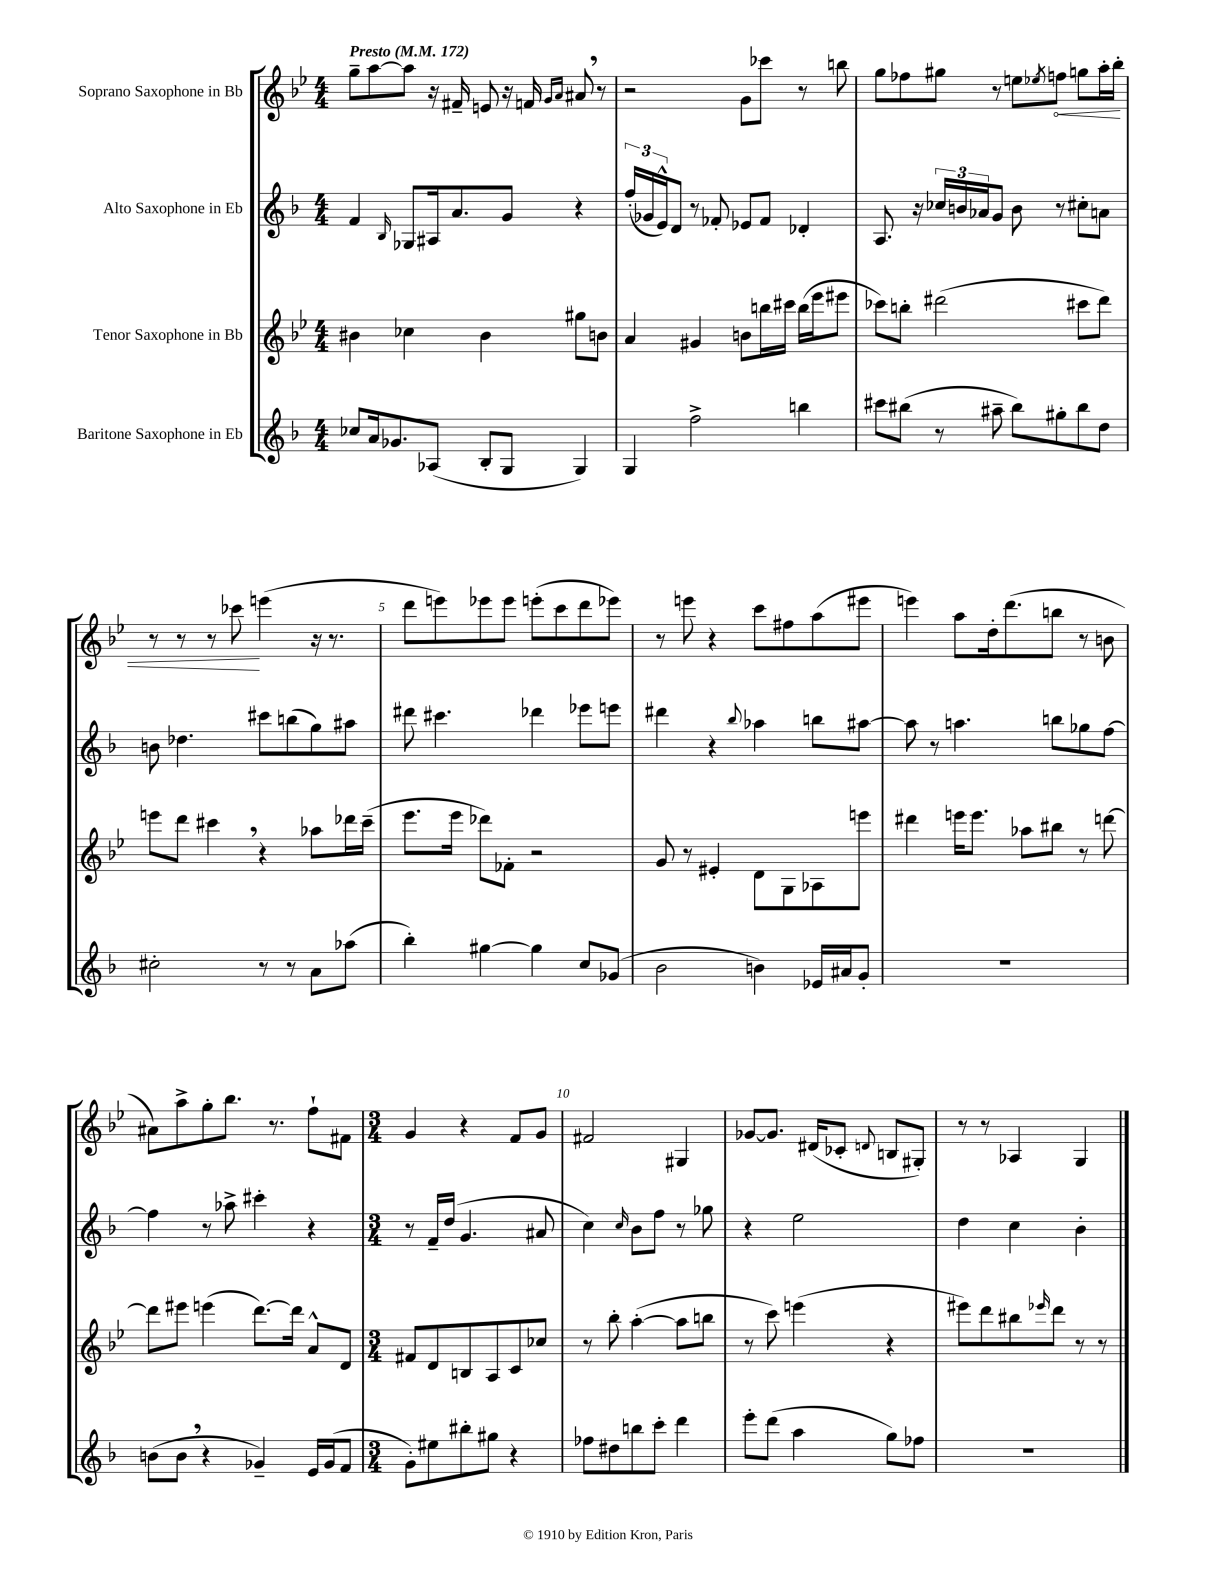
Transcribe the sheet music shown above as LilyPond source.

<<
\new StaffGroup <<
\new Staff = "s0" \with { instrumentName = "Soprano Saxophone in Bb" } {
    \clef treble \key bes \major \numericTimeSignature \time 4/4 \tempo "Presto" 4 = 172
    g''8-- a''8~ a''8 r16 fis'16-- e'8 r16 f'16 \grace { g'16 a'16 } ais'8 \breathe r8 |
    r2 g'8 ces'''8 r8 b''8 |
    g''8 fes''8 gis''8 r8 e''8 \acciaccatura { ees''8 } \once \override Hairpin.circled-tip = ##t f''8\< g''8 a''16-. bes''16-. |
    r8 r8 r8 ces'''8\! e'''4( r16 r8. |
    d'''8 e'''8) ees'''8 ees'''8 e'''8-.( c'''8 d'''8 ees'''8) |
    r8 e'''8 r4 c'''8 fis''8 a''8( eis'''8 |
    e'''4) a''8 d''16-. d'''8.( b''8 r8 b'8 |
    ais'8) a''8-> g''8-. bes''8. r8. f''8-! fis'8 |
    \numericTimeSignature \time 3/4 g'4 r4 f'8 g'8 |
    fis'2 gis4 |
    ges'8~ ges'8. dis'16( ces'8-. \appoggiatura { d'8 } b8 gis8-.) |
    r8 r8 aes4 g4 \bar "|." |
}
\new Staff = "s1" \with { instrumentName = "Alto Saxophone in Eb" } {
    \clef treble \key f \major \numericTimeSignature \time 4/4
    f'4 \grace { bes16 } ges8 ais16 a'8. g'8 r4 |
    \tuplet 3/2 { f''16-.( ges'16 e'16-^) } d'8 r8 fes'8-. ees'8 fes'8 des'4-. |
    a8. r16 \tuplet 3/2 { ces''16 b'16 aes'16 } g'8 b'8 r8 cis''8-. a'8 |
    b'8 des''4. cis'''8 b''8( g''8) ais''8 |
    dis'''8 cis'''4. des'''4 ees'''8 e'''8 |
    dis'''4 r4 \appoggiatura { bes''8 } aes''4 b''8 ais''8~ |
    ais''8 r8 a''4. b''8 ges''8 f''8~ |
    f''4 r8 aes''8-> cis'''4-. r4 |
    \numericTimeSignature \time 3/4 r8 f'16-- d''16( g'4. ais'8 |
    c''4) \grace { c''16 } bes'8 f''8 r8 ges''8 |
    r4 e''2 |
    d''4 c''4 bes'4-. \bar "|." |
}
\new Staff = "s2" \with { instrumentName = "Tenor Saxophone in Bb" } {
    \clef treble \key bes \major \numericTimeSignature \time 4/4
    bis'4 ces''4 bis'4 gis''8 b'8 |
    a'4 gis'4 b'8 b''16 cis'''16 b''16( ees'''16 eis'''8 |
    ces'''8) b''8-. dis'''2( cis'''8 dis'''8) |
    e'''8 d'''8 cis'''4 \breathe r4 aes''8 des'''16 cis'''16--( |
    ees'''8. ees'''16 des'''8) fes'8-. r2 |
    g'8 r8 eis'4-. d'8 g8 aes8 e'''8 |
    dis'''4 e'''16 e'''8. aes''8 bis''8 r8 d'''8~ |
    d'''8 eis'''8 e'''4( d'''8.~) d'''16 a'8-^ d'8 |
    \numericTimeSignature \time 3/4 fis'8 d'8 b8 a8 c'8 ces''8 |
    r8 bes''8-. a''4~-.( a''8 b''8 |
    r8 c'''8) e'''4( r4 |
    eis'''8) d'''8 bis''8 \grace { ees'''16 } d'''8 r8 r8 \bar "|." |
}
\new Staff = "s3" \with { instrumentName = "Baritone Saxophone in Eb" } {
    \clef treble \key f \major \numericTimeSignature \time 4/4
    ces''8 a'16 ges'8. aes8( bes8-. g8 g4) |
    g4 f''2-> b''4 |
    cis'''8 bis''8( r8 ais''8-- bis''8) gis''8-. bis''8 d''8 |
    cis''2-. r8 r8 a'8 aes''8( |
    bes''4-.) gis''4~ gis''4 c''8 ges'8( |
    bes'2 b'4) ees'16 ais'16 g'8-. |
    R1 |
    b'8( b'8 \breathe r4 ges'4--) e'16 ges'16( f'8 |
    \numericTimeSignature \time 3/4 g'8-.) eis''8 bis''8-. gis''8 r4 |
    fes''8 dis''8 b''8 c'''8-. d'''4 |
    e'''8-. d'''8( a''4 g''8) fes''8 |
    R2. \bar "|." |
}
>>
>>
\layout { \context { \Score \override BarNumber.break-visibility = ##(#f #t #t) barNumberVisibility = #(every-nth-bar-number-visible 5) } }
